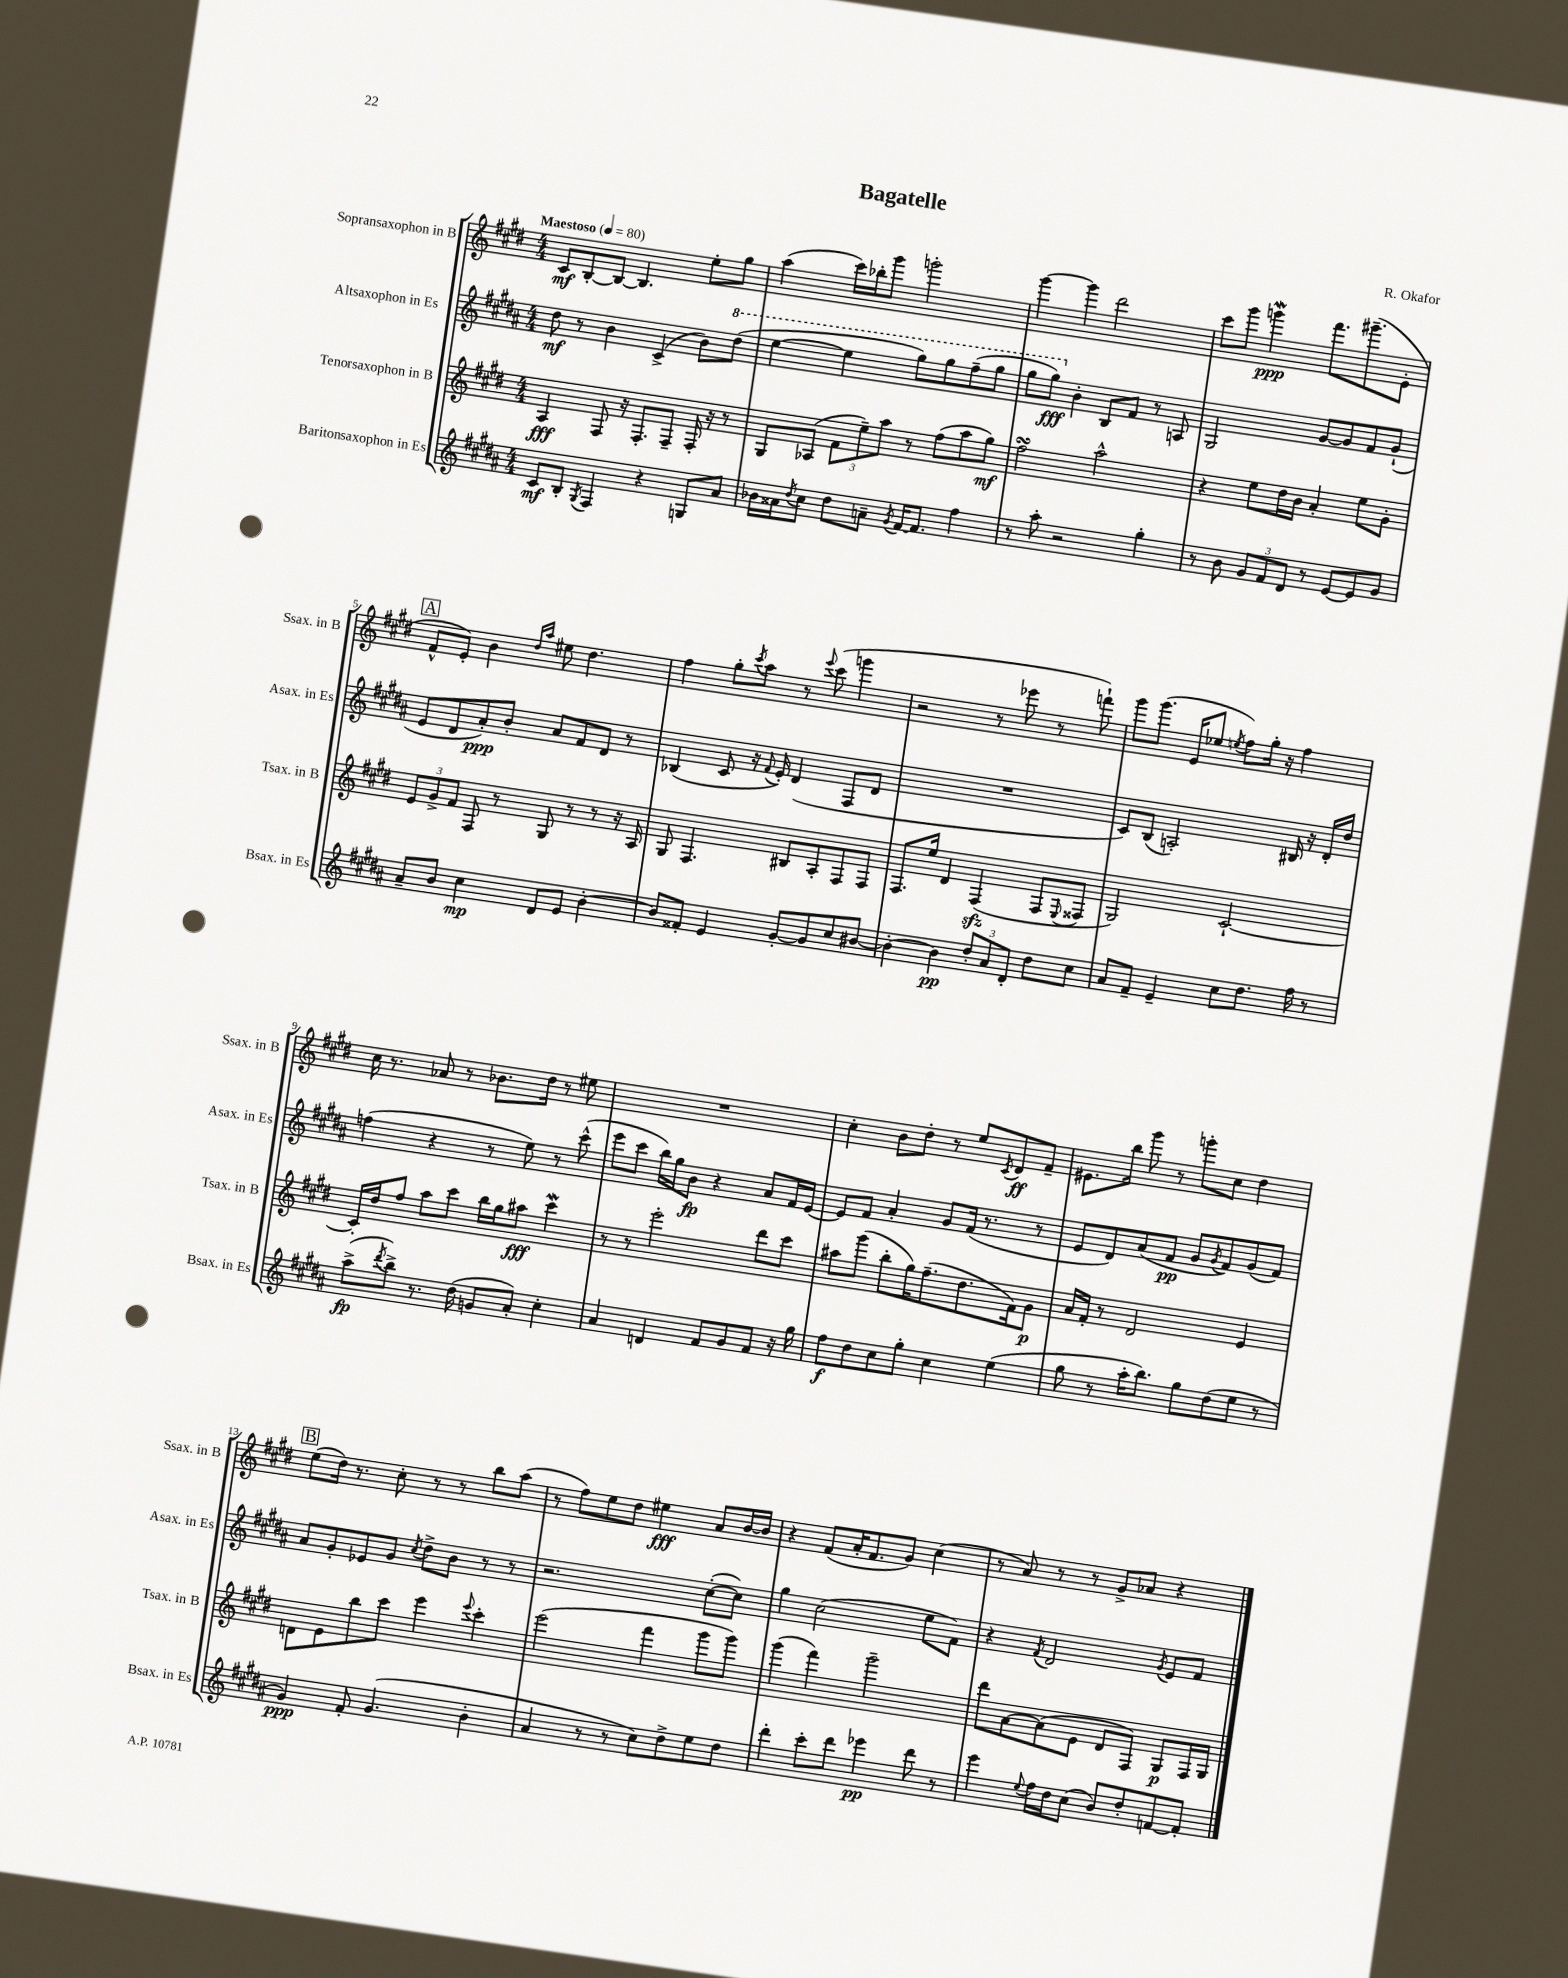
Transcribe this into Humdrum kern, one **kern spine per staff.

**kern	**dynam	**kern	**dynam	**kern	**dynam	**kern	**dynam
*part4	*part4	*part3	*part3	*part2	*part2	*part1	*part1
*staff4	*staff4	*staff3	*staff3	*staff2	*staff2	*staff1	*staff1
*I"Baritonsaxophon in Es	*	*I"Tenorsaxophon in B	*	*I"Altsaxophon in Es	*	*I"Sopransaxophon in B	*
*I'Bsax. in Es	*	*I'Tsax. in B	*	*I'Asax. in Es	*	*I'Ssax. in B	*
*clefG2	*	*clefG2	*	*clefG2	*	*clefG2	*
*k[f#c#g#d#a#]	*	*k[f#c#g#d#]	*	*k[f#c#g#d#a#]	*	*k[f#c#g#d#]	*
*M4/4	*	*M4/4	*	*M4/4	*	*M4/4	*
*MM80	*	*MM80	*	*MM80	*	*MM80	*
=1	=1	=1	=1	=1	=1	=1	=1
!	!	!	!	!	!	!LO:TX:a:B:t=Maestoso	!
8c#/L	mf	4A/	fff	8dd#\	mf	8c#/L	mf
8B'/J	.	.	.	8r	.	[8B'/	.
8qG#/	.	.	.	.	.	.	.
4F#/	.	8F#/	.	4b\	.	8B/J_	.
.	.	16r	.	.	.	4.B/]	.
.	.	8.F#'/L	.	.	.	.	.
4r	.	.	.	(4c#^/	.	.	.
.	.	8F#~/J	.	.	.	.	.
8Gn/L	.	16F#'/	.	8b\L)	.	8ee'\L	.
.	.	16r	.	.	.	.	.
*	*	*	*	*8va	*	*	*
8a#/J	.	8r	.	(8ddd#\J	.	8gg#\J	.
=2	=2	=2	=2	=2	=2	=2	=2
16b-X\LL	.	8G#/L	.	[4eee\	.	(4aa\	.
16a##X\J	.	.	.	.	.	.	.
8qdd#/	.	.	.	.	.	.	.
8cc#\J	.	(8A-X/J	.	.	.	.	.
8dd#\L	.	12f#\L	.	4eee\]	.	16ccc#\LL)	.
.	.	.	.	.	.	16bb-X'\J	.
.	.	12ee~\)	.	.	.	.	.
8an~\J	.	.	.	.	.	8ggg#\J	.
.	.	12aa\J	.	.	.	.	.
8qg#/	.	.	.	.	.	.	.
[16f#/KL	.	8r	.	8ggg#\L)	.	2gggn'\	.
8.f#/J]	.	.	.	.	.	.	.
.	.	(8ff#\L	.	8ggg#\	.	.	.
4ff#\	.	8aa\	.	(8fff#~\	.	.	.
.	.	8gg#\J)	mf	8ggg#\J	.	.	.
=3	=3	=3	=3	=3	=3	=3	=3
8r	.	2ff#sSSS\	.	8ggg#\L	.	[4ggg#\	.
8aa#'\	.	.	.	8ggg#\J)	fff	.	.
*	*	*	*	*X8va	*	*	*
2r	.	.	.	4b'\	.	4ggg#\]	.
.	.	2aa^^\	.	8B/L	.	2ddd#\	.
.	.	.	.	8f#/J	.	.	.
4gg#'\	.	.	.	8r	.	.	.
.	.	.	.	8An/	.	.	.
=4	=4	=4	=4	=4	=4	=4	=4
8r	.	4r	.	2G#/	.	8ccc#\L	.
8b\	.	.	.	.	.	8ggg#\J	.
12g#/L	.	8ee\L	.	.	.	4gggnw\	ppp
12f#/	.	.	.	.	.	.	.
.	.	16dd#\L	.	.	.	.	.
12d#/J	.	.	.	.	.	.	.
.	.	16b\JJ	.	.	.	.	.
8r	.	4a'/	.	[8g#/L	.	8.fff#\L	.
[8e/L	.	.	.	8g#/]	.	.	.
.	.	.	.	.	.	(8.ggg#X~\	.
8e/]	.	8ee\L	.	8f#/	.	.	.
8g#/J	.	8g#'\J	.	(8g#`/J	.	8e'\J	.
!!LO:LB:g=z
!!LO:REH:place=s1:t=A
=5	=5	=5	=5	=5	=5	=5	=5
8a#~/L	.	12e/L	.	8e/L	.	8f#^^/L	.
.	.	12g#^/	.	.	.	.	.
8b/J	.	.	.	8d#/	.	8e'/J)	.
.	.	12f#/J	.	.	.	.	.
4cc#\	mp	8F#/	.	8a#'/)	ppp	4b\	.
.	.	8r	.	8b'/J	.	.	.
.	.	.	.	.	.	16qqdd#/LL	.
.	.	.	.	.	.	16qqaa/JJ	.
8d#/L	.	8G#/	.	8a#/L	.	8ee#X\	.
8e/J	.	8r	.	8f#/	.	4.dd#\	.
[4b'\	.	8r	.	8d#/J	.	.	.
.	.	16r	.	8r	.	.	.
.	.	16A/	.	.	.	.	.
=6	=6	=6	=6	=6	=6	=6	=6
8b/L]	.	8G#/	.	(4B-X/	.	4ff#\	.
8f##X'/J	.	4.F#/	.	.	.	.	.
4e/	.	.	.	8c#/	.	8gg#'\L	.
.	.	.	.	.	.	8qccc#/	.
.	.	.	.	16r	.	8aa\J	.
.	.	.	.	8qqf#/	.	.	.
.	.	.	.	16e'/)	.	.	.
[8g#'/L	.	8B#X/L	.	(4d#/	.	8r	.
.	.	.	.	.	.	8qqeee/	.
8g#/]	.	8A'/	.	.	.	(8ccc#\	.
8cc#/	.	8F#/	.	8F#/L	.	4gggn\	.
[8b#X/J	.	8F#/J	.	8d#/J	.	.	.
=7	=7	=7	=7	=7	=7	=7	=7
4b#'\_	.	8.F#/L	.	1r	.	2r	.
.	.	16ee/Jk	.	.	.	.	.
4b#\]	pp	4d#/	.	.	.	.	.
12dd#'/L	.	(4F#zz/	.	.	.	8r	.
12a#/	.	.	.	.	.	.	.
.	.	.	.	.	.	8eee-X\	.
12d#'/J	.	.	.	.	.	.	.
8dd#\L	.	8F#/L	.	.	.	8r	.
.	.	8qqE/	.	.	.	.	.
8cc#\J	.	8F##X/J	.	.	.	8fffn`\)	.
=8	=8	=8	=8	=8	=8	=8	=8
8a#/L	.	2G#/)	.	8c#/L)	.	8ggg#\L	.
8f#~/J	.	.	.	(8B/J	.	(8.ggg#\J	.
4e~/	.	.	.	2An'/)	.	.	.
.	.	.	.	.	.	16e/KL	.
.	.	.	.	.	.	8ee-X/J	.
.	.	.	.	.	.	8qeen/	.
8cc#\L	.	[2c#`/	.	.	.	8ff#\L)	.
8.dd#\J	.	.	.	.	.	16gg#'\Jk	.
.	.	.	.	.	.	16r	.
.	.	.	.	16B#X/	.	4ff#\	.
16ff#\	.	.	.	16r	.	.	.
8r	.	.	.	16d#'/LL	.	.	.
.	.	.	.	16dd#/JJ	.	.	.
!!LO:LB:g=z
=9	=9	=9	=9	=9	=9	=9	=9
(8aa#^\L	fp	16c#'/LL]	.	(4ffn\	.	16cc#\	.
.	.	16dd#/J	.	.	.	8.r	.
8qddd#/	.	.	.	.	.	.	.
8bb^\J)	.	8ff#/J	.	.	.	.	.
8.r	.	8aa\L	.	4r	.	8a-X/	.
.	.	8ccc#\J	.	.	.	8r	.
(16dd#\	.	.	.	.	.	.	.
8gn/L	.	16bb\LL	.	8r	.	8.b-X\L	.
.	.	16gg#\J	.	.	.	.	.
8a#'/J)	.	8aa#X\J	fff	8ee\)	.	.	.
.	.	.	.	.	.	16dd#\Jk	.
4cc#'\	.	4ccc#W\	.	8r	.	8r	.
.	.	.	.	(8ccc#^^\	.	8ee#X\	.
=10	=10	=10	=10	=10	=10	=10	=10
4a#/	.	8r	.	8eee\L	.	1r	.
.	.	8r	.	8ccc#\J	.	.	.
4dn/	.	2eee'\	.	16bb\LL)	.	.	.
.	.	.	.	16gg#\J	.	.	.
.	.	.	.	8b\J	fp	.	.
8f#/L	.	.	.	4r	.	.	.
8g#/	.	.	.	.	.	.	.
8f#/J	.	8ddd#\L	.	8a#/L	.	.	.
16r	.	8ccc#\J	.	16f#/L	.	.	.
16gg#\	.	.	.	[16e/JJ	.	.	.
=11	=11	=11	=11	=11	=11	=11	=11
8ff#\L	f	8aa#X\L	.	8e/L]	.	4cc#'\	.
8dd#\	.	(8ggg#\J	.	8f#/J	.	.	.
8cc#\	.	8bb'\L	.	4a#'/	.	8b\L	.
8gg#'\J	.	16gg#\K)	.	.	.	8dd#'\J	.
.	.	(8.ff#~\	.	.	.	.	.
4cc#\	.	.	.	8g#/L	.	8r	.
.	.	8.dd#\	.	(16f#/Jk	.	8ee/L	.
.	.	.	.	8.r	.	.	.
.	.	.	.	.	.	8qc#/	.
(4ee\	.	.	.	.	.	8d#/	ff
.	.	16f#\k)	.	.	.	.	.
.	.	8g#\J	p	8r	.	8f#~/J	.
=12	=12	=12	=12	=12	=12	=12	=12
8gg#\	.	16a/LL	.	8e/L	.	8.e#X\L	.
.	.	16f#'/JJ	.	.	.	.	.
8r	.	8r	.	8d#/)	.	.	.
.	.	.	.	.	.	16bb\Jk	.
16aa#'\KL	.	2d#/	.	(8a#/	.	8ggg#\	.
8.bb\J)	.	.	.	.	.	.	.
.	.	.	.	8f#/J	pp	8r	.
8gg#\L	.	.	.	8g#/L	.	8gggn'\L	.
.	.	.	.	8qg#/	.	.	.
(8dd#\	.	.	.	8f#/)	.	8cc#\J	.
8ee\J	.	4e/	.	(8g#/	.	4dd#\	.
8r	.	.	.	8f#/J)	.	.	.
!!LO:LB:g=z
!!LO:REH:place=s1:t=B
=13	=13	=13	=13	=13	=13	=13	=13
4g#/)	ppp	8dn\L	.	8a#/L	.	(8ee\L	.
.	.	8e\	.	8g#'/	.	16dd#\Jk)	.
.	.	.	.	.	.	8.r	.
8f#'/	.	8bb\	.	8e-X/	.	.	.
(4.g#/	.	8ccc#\J	.	8g#/J	.	8cc#'\	.
.	.	.	.	8qcc#/	.	.	.
.	.	4eee\	.	8dd#^\L	.	8r	.
.	.	.	.	8b\J	.	8r	.
.	.	8qqeee/	.	.	.	.	.
4b'\	.	4ccc#'\	.	8r	.	8bb\L	.
.	.	.	.	8r	.	(8aa\J	.
=14	=14	=14	=14	=14	=14	=14	=14
4a#/	.	(2eee\	.	2.r	.	8r	.
.	.	.	.	.	.	8ff#\L)	.
8r	.	.	.	.	.	8ee\	.
8r	.	.	.	.	.	8dd#\J	.
8cc#\L)	.	4fff#\	.	.	.	4ee#X\	fff
8dd#^\	.	.	.	.	.	.	.
8ee\	.	8ggg#\L	.	([8cc#'\L	.	8a/L	.
8dd#\J	.	8ggg#\J)	.	8cc#\J])	.	[16b/L	.
.	.	.	.	.	.	16b/JJ]	.
=15	=15	=15	=15	=15	=15	=15	=15
4ddd#'\	.	(4ggg#\	.	4gg#\	.	4r	.
8ccc#'\L	.	4fff#\)	.	(2cc#\	.	(8f#/L	.
8ddd#\J	.	.	.	.	.	16a'/K	.
.	.	.	.	.	.	8.f#/	.
4eee-X\	pp	2ggg#~\	.	.	.	.	.
.	.	.	.	.	.	8g#/J)	.
8ddd#\	.	.	.	8ee\L	.	(4cc#\	.
8r	.	.	.	8f#\J)	.	.	.
=16	=16	=16	=16	=16	=16	=16	=16
4eee\	.	8ddd#\L	.	4r	.	8r	.
.	.	[8a\	.	.	.	8a/)	.
8qqee/	.	.	.	8qf#/	.	.	.
16ff#\LL	.	(8a\]	.	2d#/	.	8r	.
16dd#\J	.	.	.	.	.	.	.
(8cc#\J	.	8e\J	.	.	.	8r	.
8b/L)	.	8d#/L	.	.	.	8g#^/L	.
8dd#'/	.	8F#/J)	.	.	.	8a-X/J	.
.	.	.	.	8qg#/	.	.	.
[8fn/	.	8G#/L	p	8e/L	.	4r	.
8f'/J]	.	16F#/L	.	8f#/J	.	.	.
.	.	16G#/JJ	.	.	.	.	.
==	==	==	==	==	==	==	==
*-	*-	*-	*-	*-	*-	*-	*-
